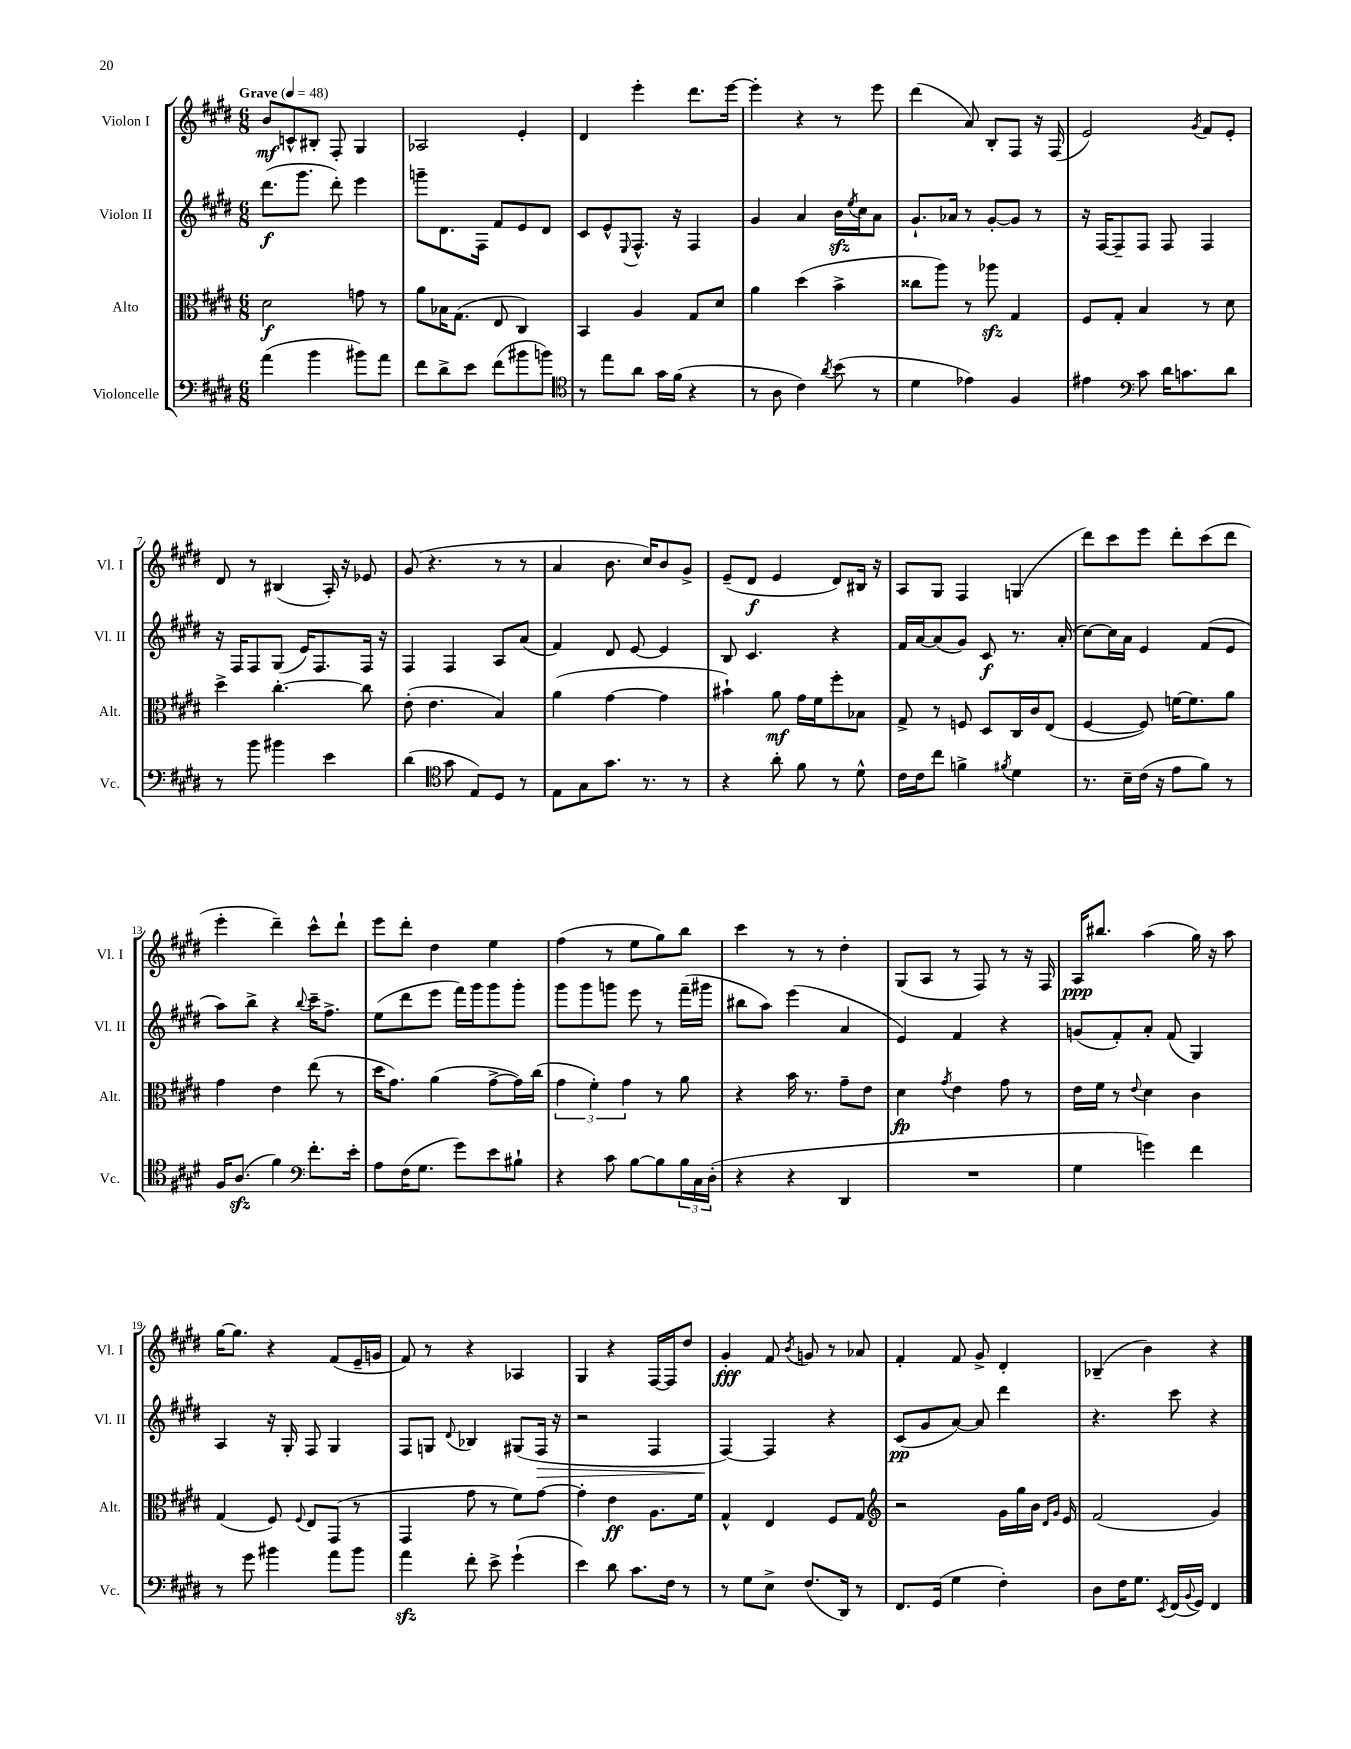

**kern	**kern	**kern	**kern
*staff4	*staff3	*staff2	*staff1
*clefF4	*clefC3	*clefG2	*clefG2
*k[f#c#g#d#]	*k[f#c#g#d#]	*k[f#c#g#d#]	*k[f#c#g#d#]
*M6/8	*M6/8	*M6/8	*M6/8
*MM48	*MM48	*MM48	*MM48
(4a	2d#	(8.ddd#	8b
.	.	.	8c^^
.	.	8.ggg#	.
4b	.	.	8B#'
.	.	8ddd#')	8F#'
8b#)	8g	4eee	4G#
8a	8r	.	.
=	=	=	=
8f#	8a	8ggg~	2A-
8d#^	16B-	8.d#	.
.	(8.G#	.	.
8e	.	.	.
.	.	16F#	.
(8f#	8E	8f#	.
8b#	4C#)	8e	4e'
8b)	.	8d#	.
=	=	=	=
*clefC4	*	*	*
8r	4BB	8c#	4d#
8ee	.	8e^^	.
.	.	8qqE	.
8a	4A	8.F#^^	4eee'
16g#	.	.	.
(16f#	.	16r	.
4r	8G#	4F#	8.ddd#
.	8d#	.	.
.	.	.	[16eee
=	=	=	=
8r	4a	4g#	4eee']
8A	.	.	.
4c#)	(4dd#	4a	4r
8qa	.	.	.
(8b	4b^	16b	8r
.	.	8qee	.
.	.	16cc#	.
8r	.	8a	8eee
=	=	=	=
4d#	8cc##	8.g#`	(4ddd#
.	8aa)	.	.
.	.	16a-	.
4e-)	8r	8r	8a)
.	8aa-	[8g#'	8B'
4F#	4G#	8g#]	8F#
.	.	8r	16r
.	.	.	(16F#
=	=	=	=
4e#	8F#	16r	2e)
.	.	[16F#	.
.	8G#'	8F#~]	.
*clefF4	*	*	*
8c#	4B	8F#	.
16d#	.	8F#	.
8.c	.	.	.
.	.	.	8qg#
.	8r	4F#	8f#
8d#	8d#	.	8e'
=	=	=	=
8r	4dd#^	16r	8d#
.	.	16F#	.
8b	.	8F#	8r
4b#	[4.cc#'	(8G#	(4B#
.	.	16e)	.
.	.	8.F#	.
4e	.	.	16A')
.	.	.	16r
.	8cc#]	16F#	8e-
.	.	16r	.
=	=	=	=
(4d#	(8e'	4F#	(8g#
.	4.e	.	4.r
*clefC4	*	*	*
8g#	.	4F#	.
8E)	.	.	.
8D#	4B)	8A	8r
8r	.	(8a	8r
=	=	=	=
8E	(4a	4f#)	4a
8G#	.	.	.
8.g#	[4g#	8d#	8.b
.	.	[8e	.
8.r	.	.	16cc#)
.	4g#]	4e]	8b
8r	.	.	8g#^
=	=	=	=
4r	4b#`)	8B	(8e~
.	.	4.c#	8d#
8a'	8a	.	4e
8f#	16g#	.	.
.	16f#	.	.
8r	8ff#'	4r	8d#)
8d#^^	8B-	.	16B#
.	.	.	16r
=	=	=	=
16c#	8G#^	16f#	8A
16c#	.	[16a	.
8cc#	8r	(8a]	8G#
4f^	8F	8g#)	4F#
.	8D#	8c#	.
8qf#	.	.	.
4d#	16C#	8.r	(4G
.	16c#	.	.
.	(8E	.	.
.	.	(16a'	.
=	=	=	=
8.r	[4F#	[8cc#)	8ddd#)
.	.	16cc#]	8ccc#
16B~	.	16a	.
(16c#	8F#])	4e	8eee
16r	.	.	.
8e	[16f	.	8ddd#'
.	8.f]	.	.
8f#)	.	(8f#	(8ccc#
8r	8a	8e	8ddd#
=	=	=	=
16F#	4g#	8aa)	4eee'
(8.A	.	.	.
.	.	8bb^	.
4f#)	4e	4r	4ddd#~)
*clefF4	*	*	*
.	.	8qqbb	.
8.f#'	(8ee	16ccc#~	8ccc#^^
.	.	8.ff#^	.
.	8r	.	8ddd#`
16e'	.	.	.
=	=	=	=
8A	16dd#	(8ee	8eee
.	8.g#)	.	.
(16F#	.	8ddd#	8ddd#'
8.G#	.	.	.
.	(4a	8eee	4dd#
8g#)	.	16fff#)	.
.	.	16ggg#	.
8e	[8g#^	8ggg#	4ee
8B#`	16g#])	8ggg#'	.
.	(16cc#	.	.
=	=	=	=
4r	6g#	8ggg#	(4ff#
.	.	8ggg#	.
.	6f#')	.	.
8c#	.	8ggg	8r
.	6g#	.	.
[8B	.	8eee	8ee
8B]	8r	8r	8gg#)
24B	8a	(16fff#~	8bb
24C#	.	.	.
.	.	16ggg#	.
(24D#'	.	.	.
=	=	=	=
4r	4r	8bb#	4ccc#
.	.	8aa)	.
4r	16b	(4eee	8r
.	8.r	.	.
.	.	.	8r
4DD#	8g#~	4a	4dd#'
.	8e	.	.
=	=	=	=
2.r	4d#	4e)	(8G#
.	.	.	8A
.	8qg#	.	.
.	4e	4f#	8r
.	.	.	8F#)
.	8g#	4r	8r
.	8r	.	16r
.	.	.	16F#
=	=	=	=
4G#	16e	(8g	16A
.	16f#	.	8.bb#
.	8r	8f#')	.
.	8qqe	.	.
4g)	4d#	8a'	(4aa
.	.	(8f#	.
4f#	4c#	4G#)	16gg#)
.	.	.	16r
.	.	.	8aa
=	=	=	=
8r	(4G#	4A	[16gg#
.	.	.	8.gg#]
8g#	.	.	.
4b#	8F#)	16r	4r
.	.	16G#'	.
.	8qqF#	.	.
.	8E	8F#	.
8a	(8GG#	4G#	(8f#
8b#	8r	.	16e~
.	.	.	16g
=	=	=	=
4a	4GG#	8F#	8f#)
.	.	8G	8r
.	.	8qqd#	.
8f#'	8g#	4B-	4r
8e^	8r	.	.
(4g#`	8f#)	(8G#	4A-
.	[8g#	16F#	.
.	.	16r	.
=	=	=	=
4e)	4g#']	2r	4G#
8d#	4e	.	4r
8.c#	.	.	.
.	8.A	4F#	[16F#
16F#	.	.	16F#]
8r	.	.	8dd#
.	16f#	.	.
=	=	=	=
8r	4G#^^	[4F#)	4g#'
8G#	.	.	.
8E^	4E	4F#]	8f#
.	.	.	8qb
(8.F#	.	.	8g
.	8F#	4r	8r
16DD#)	.	.	.
8r	8G#	.	8a-
=	=	=	=
*	*clefG2	*	*
8.FF#	2r	(8c#	4f#'
.	.	8g#	.
(16GG#	.	.	.
4G#	.	[8a)	8f#
.	.	8a]	8g#^
4F#')	16g#	4ddd#	4d#'
.	16gg#	.	.
.	16b	.	.
.	16qqd#	.	.
.	16qqg#	.	.
.	16e	.	.
=	=	=	=
8D#	(2f#	4.r	(4B-~
16F#	.	.	.
8.G#	.	.	.
.	.	.	4b)
8qEE	.	.	.
(16FF#	.	8ccc#	.
8qqBB	.	.	.
16GG#)	.	.	.
4FF#	4g#)	4r	4r
==	==	==	==
*-	*-	*-	*-
